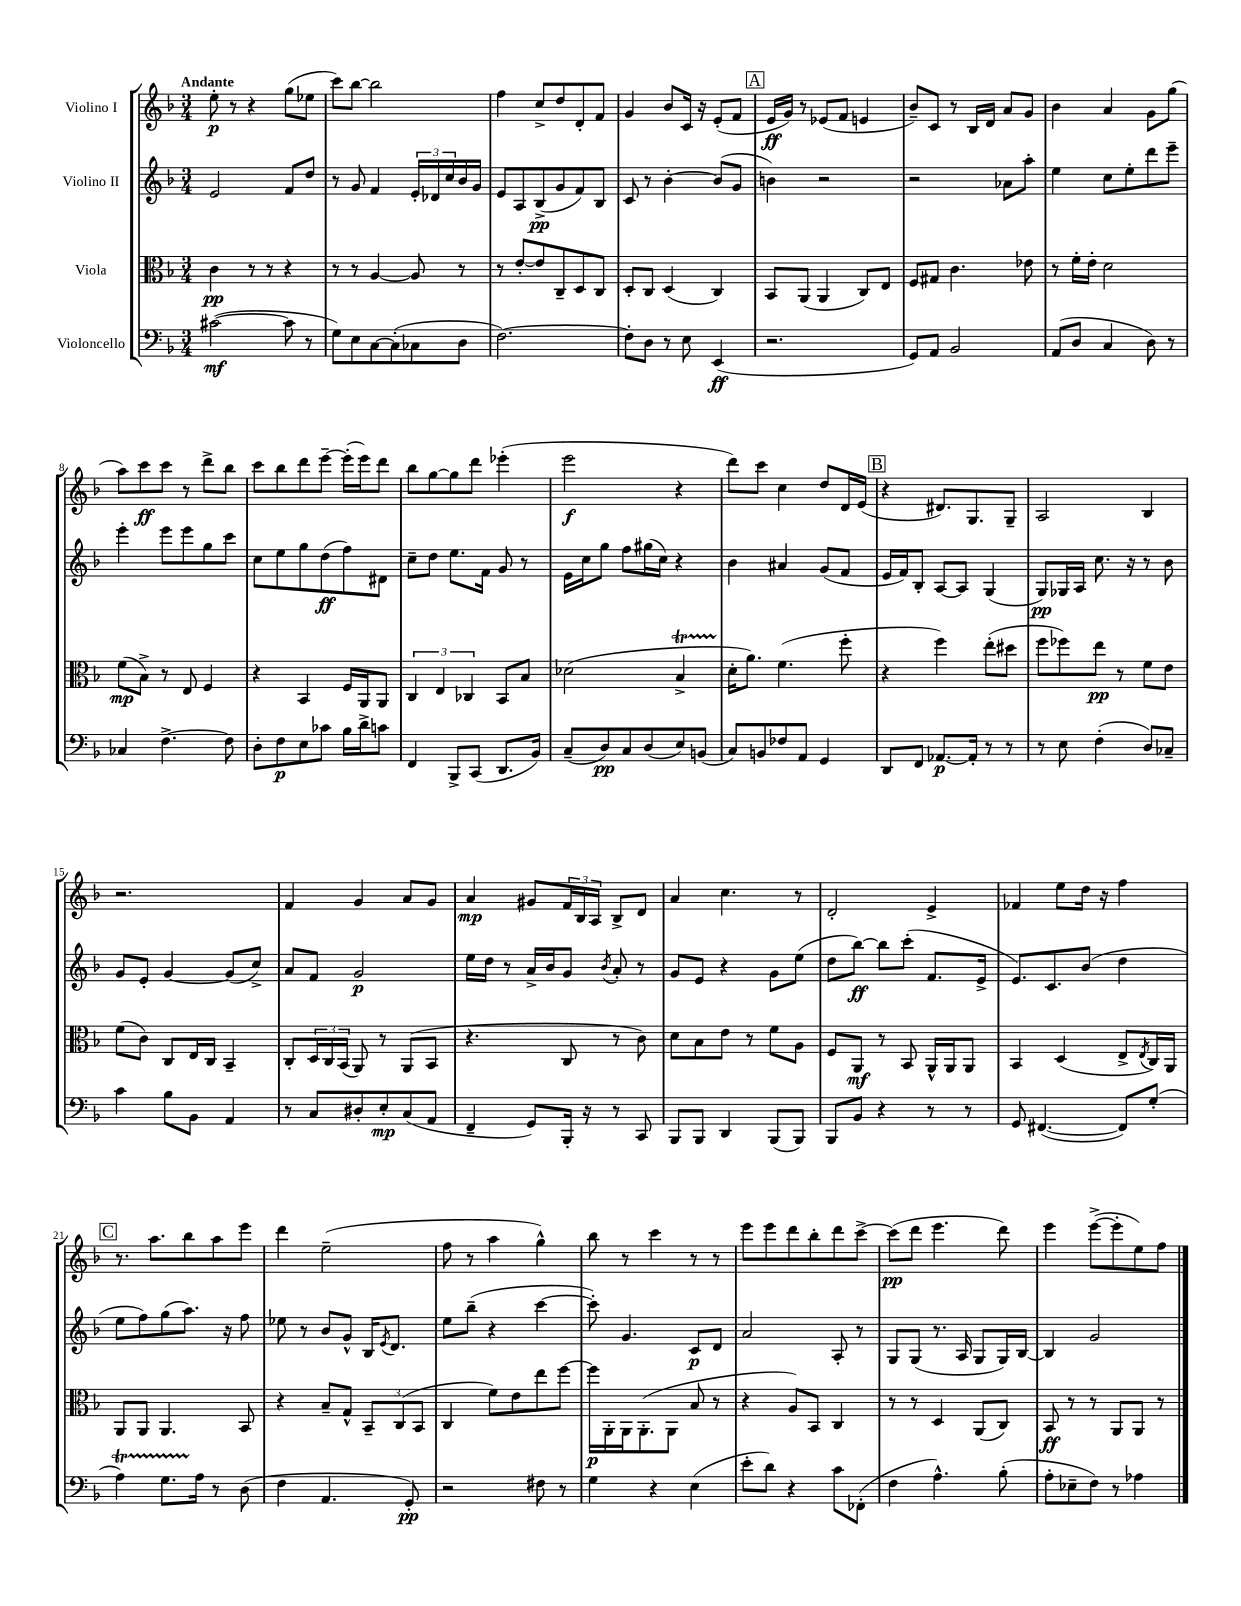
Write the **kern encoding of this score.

**kern	**kern	**kern	**kern
*staff4	*staff3	*staff2	*staff1
*clefF4	*clefC3	*clefG2	*clefG2
*k[b-]	*k[b-]	*k[b-]	*k[b-]
*M3/4	*M3/4	*M3/4	*M3/4
([2c#\	4c\	2e/	8ee'\
.	.	.	8r
.	8r	.	4r
.	8r	.	.
8c#\]	4r	8f/L	(8gg\L
8r	.	8dd/J	8ee-\J
=	=	=	=
8G\L)	8r	8r	8ccc\L)
8E\	8r	8g/	[8bb-\J
[8C\	[4A/	4f/	2bb-\]
(8C'\]	.	.	.
8C-\	8A/]	24e'/LL	.
.	.	24d-/	.
.	.	24cc/	.
8D\J	8r	16b-/	.
.	.	16g/JJ	.
=	=	=	=
[2.F\)	8r	8e/L	4ff\
.	[8e'/L	8A/	.
.	8e/]	(8B-^/	8cc^/L
.	8C~/	8g/	8dd/
.	8D/	8f/)	8d'/
.	8C/J	8B-/J	8f/J
=	=	=	=
8F'\]L	8D'/L	8c/	4g/
8D\J	8C/J	8r	.
8r	(4D/	[4b-'\	8b-/L
8E\	.	.	16c/Jk
.	.	.	16r
(4EE/	4C/)	(8b-/]L	(8e'/L
.	.	8g/J	8f/J
=	=	=	=
2.r	8BB-/L	4b\)	16e/LL
.	.	.	16g/JJ)
.	(8AA/J	.	8r
.	4AA/	2r	(8e-/L
.	.	.	8f/J
.	8C/L)	.	4e/
.	8E/J	.	.
=	=	=	=
8GG/L)	8F/L	2r	8b-~/L)
8AA/J	8G#/J	.	8c/J
2BB-/	4.c\	.	8r
.	.	.	16B-/LL
.	.	.	16d/JJ
.	.	8a-\L	8a/L
.	8e-\	8aa'\J	8g/J
=	=	=	=
(8AA/L	8r	4ee\	4b-\
8D/J	16f'\LL	.	.
.	16e'\JJ	.	.
4C/	2d\	8cc\L	4a/
.	.	8ee'\	.
8D\)	.	8ddd\	8g\L
8r	.	8eee~\J	(8gg\J
=	=	=	=
4C-/	(8f\L	4eee'\	8aa\L)
.	8B-^\J)	.	8ccc\
[4.F^\	8r	8eee\L	8ccc\J
.	8E/	8eee\	8r
.	4F/	8gg\	8ddd^\L
8F\]	.	8ccc\J	8bb-\J
=	=	=	=
8D'\L	4r	8cc\L	8ccc\L
8F\	.	8ee\	8bb-\
8E\	4BB-/	8gg\	8ddd\
8c-\J	.	(8dd\	[8eee~\J
16B-\LL	16F/LL	8ff\)	(16eee'\]LL
16d^\J	16AA/J	.	16eee\J)
8c\J	8AA/J	8d#\J	8ddd\J
=	=	=	=
4FF/	6C/	8cc~\L	8bb-\L
.	.	8dd\J	[8gg\
.	6E/	.	.
8BBB-^/L	.	8.ee\L	8gg\]
.	6C-/	.	.
(8CC/J	.	.	8ddd\J
.	.	16f\Jk	.
8.DD/L	8BB-/L	8g/	(4eee-'\
.	8B-/J	8r	.
16BB-/Jk)	.	.	.
=	=	=	=
(8C~/L	(2d-\	16e\LL	2eee\
.	.	16cc\J	.
8D/)	.	8gg\J	.
8C/	.	8ff\L	.
(8D/	.	(16gg#\L	.
.	.	16cc\JJ)	.
8E/)	4B-^/	4r	4r
(8BB/J	.	.	.
=	=	=	=
8C/L)	16d'\LK	4b-\	8ddd\L)
.	8.a\J)	.	.
8BB/	.	.	8ccc\J
8F-/	(4.f\	4a#/	4cc\
8AA/J	.	.	.
4GG/	.	(8g/L	8dd/L
.	8ff'\	8f/J	16d/L
.	.	.	(16e/JJ
=	=	=	=
8DD/L	4r	16e/LL	4r
.	.	16f/J)	.
8FF/J	.	8B-'/J	.
[8.AA-/L	4ff\)	[8A/L	8.d#/L)
.	.	8A/]J	.
16AA-'/]Jk	.	.	8.G/
8r	(8ee'\L	(4G/	.
8r	8dd#\J	.	8G~/J
=	=	=	=
8r	8ff\L	8G/L)	2A/
8E\	8ff-\)	16G-/L	.
.	.	16A/JJ	.
(4F'\	8ee\J	8.cc\	.
.	8r	.	.
.	.	16r	.
8D/L)	8f\L	8r	4B-/
8C-~/J	8e\J	8b-\	.
=	=	=	=
4c\	(8f\L	8g/L	2.r
.	8c\J)	8e'/J	.
8B-\L	8C/L	[4g/	.
8BB-\J	16E/L	.	.
.	16C/JJ	.	.
4AA/	4BB-~/	(8g/]L	.
.	.	8cc^/J)	.
=	=	=	=
8r	8C'/L	8a/L	4f/
8C/L	24D/L	8f/J	.
.	24C/	.	.
.	(24BB-/JJ	.	.
8D#'/	8AA/)	2g/	4g/
8E'/	8r	.	.
(8C/	(8AA/L	.	8a/L
8AA/J	8BB-/J	.	8g/J
=	=	=	=
4FF~/	4.r	16ee\LL	4a/
.	.	16dd\JJ	.
.	.	8r	.
8GG/L)	.	16a^/LL	8g#/L
.	.	16b-/J	.
16BBB-'/Jk	8C/	8g/J	24f/L
.	.	.	24B-/
16r	.	.	.
.	.	.	24A/JJ
.	.	8qb-/	.
8r	8r	8a'/	8B-^/L
8CC/	8c\)	8r	8d/J
=	=	=	=
8BBB-/L	8d\L	8g/L	4a/
8BBB-/J	8B-\	8e/J	.
4DD/	8e\J	4r	4.cc\
.	8r	.	.
(8BBB-/L	8f\L	8g\L	.
8BBB-/J)	8A\J	(8ee\J	8r
=	=	=	=
8BBB-/L	8F/L	8dd\L	2d'/
8BB-/J	8AA/J	[8bb-\J)	.
4r	8r	8bb-\]L	.
.	8BB-/	(8ccc'\J	.
8r	16AA^^/LL	8.f/L	4e^/
.	16AA/J	.	.
8r	8AA/J	.	.
.	.	16e^/Jk	.
=	=	=	=
8GG/	4BB-/	8.e/L)	4f-/
([4.FF#/	.	.	.
.	.	8.c/	.
.	(4D/	.	8ee\L
.	.	(8b-/J	16dd\Jk
.	.	.	16r
8FF#/]L)	8E^/L	4dd\	4ff\
.	8qE/	.	.
(8G'/J	16C/L)	.	.
.	16AA/JJ	.	.
=	=	=	=
4A\)	8AA/L	8ee\L	8.r
.	8AA/J	8ff\)	.
.	.	.	8.aa\L
8.G\L	4.AA/	(8gg\	.
.	.	8.aa\J)	8bb-\
16A\Jk	.	.	.
8r	.	.	8aa\
.	.	16r	.
(8D\	8BB-/	8ff\	8eee\J
=	=	=	=
4F\	4r	8ee-\	4ddd\
.	.	8r	.
4.AA/	8B-~/L	8b-/L	(2ee~\
.	8G^^/J	8g^^/J	.
.	12BB-~/L	16B-/LK	.
.	.	8qe/	.
.	.	8.d/J	.
.	(12C/	.	.
8GG'/)	.	.	.
.	12BB-/J	.	.
=	=	=	=
2r	4C/	8ee\L	8ff\
.	.	(8bb-~\J	8r
.	8f\L)	4r	4aa\
.	8e\	.	.
8F#\	8ee\	[4ccc\	4gg^^\)
8r	[8ff\J	.	.
=	=	=	=
4G\	16ff\]LL	8ccc'\])	8bb-\
.	16AA'\	.	.
.	16AA\J	4.g/	8r
.	(8.AA'\	.	.
4r	.	.	4ccc\
.	8AA\J	.	.
(4E\	8B-/	8c/L	8r
.	8r	8d/J	8r
=	=	=	=
8e'\L	4r	2a/	8eee\L
8d\J)	.	.	8eee\
4r	8A/L)	.	8ddd\
.	8BB-/J	.	8bb-'\
8c\L	4C/	8A'/	8ddd\
(8FF-'\J	.	8r	[8ccc^\J
=	=	=	=
4F\	8r	8G/L	(8ccc\]L
.	8r	(8G/J	8ddd\J
4.A^^\)	4D/	8.r	4.eee\
.	.	16A/	.
.	(8AA/L	8G/L	.
(8B-'\	8C/J)	16G/L)	8ddd\)
.	.	[16B-/JJ	.
=	=	=	=
8A'\L	8BB-/	4B-/]	4eee\
8E-~\	8r	.	.
8F\J)	8r	2g/	([8eee^\L
8r	8AA/L	.	8eee'\]
4A-\	8AA/J	.	8ee\)
.	8r	.	8ff\J
==	==	==	==
*-	*-	*-	*-
